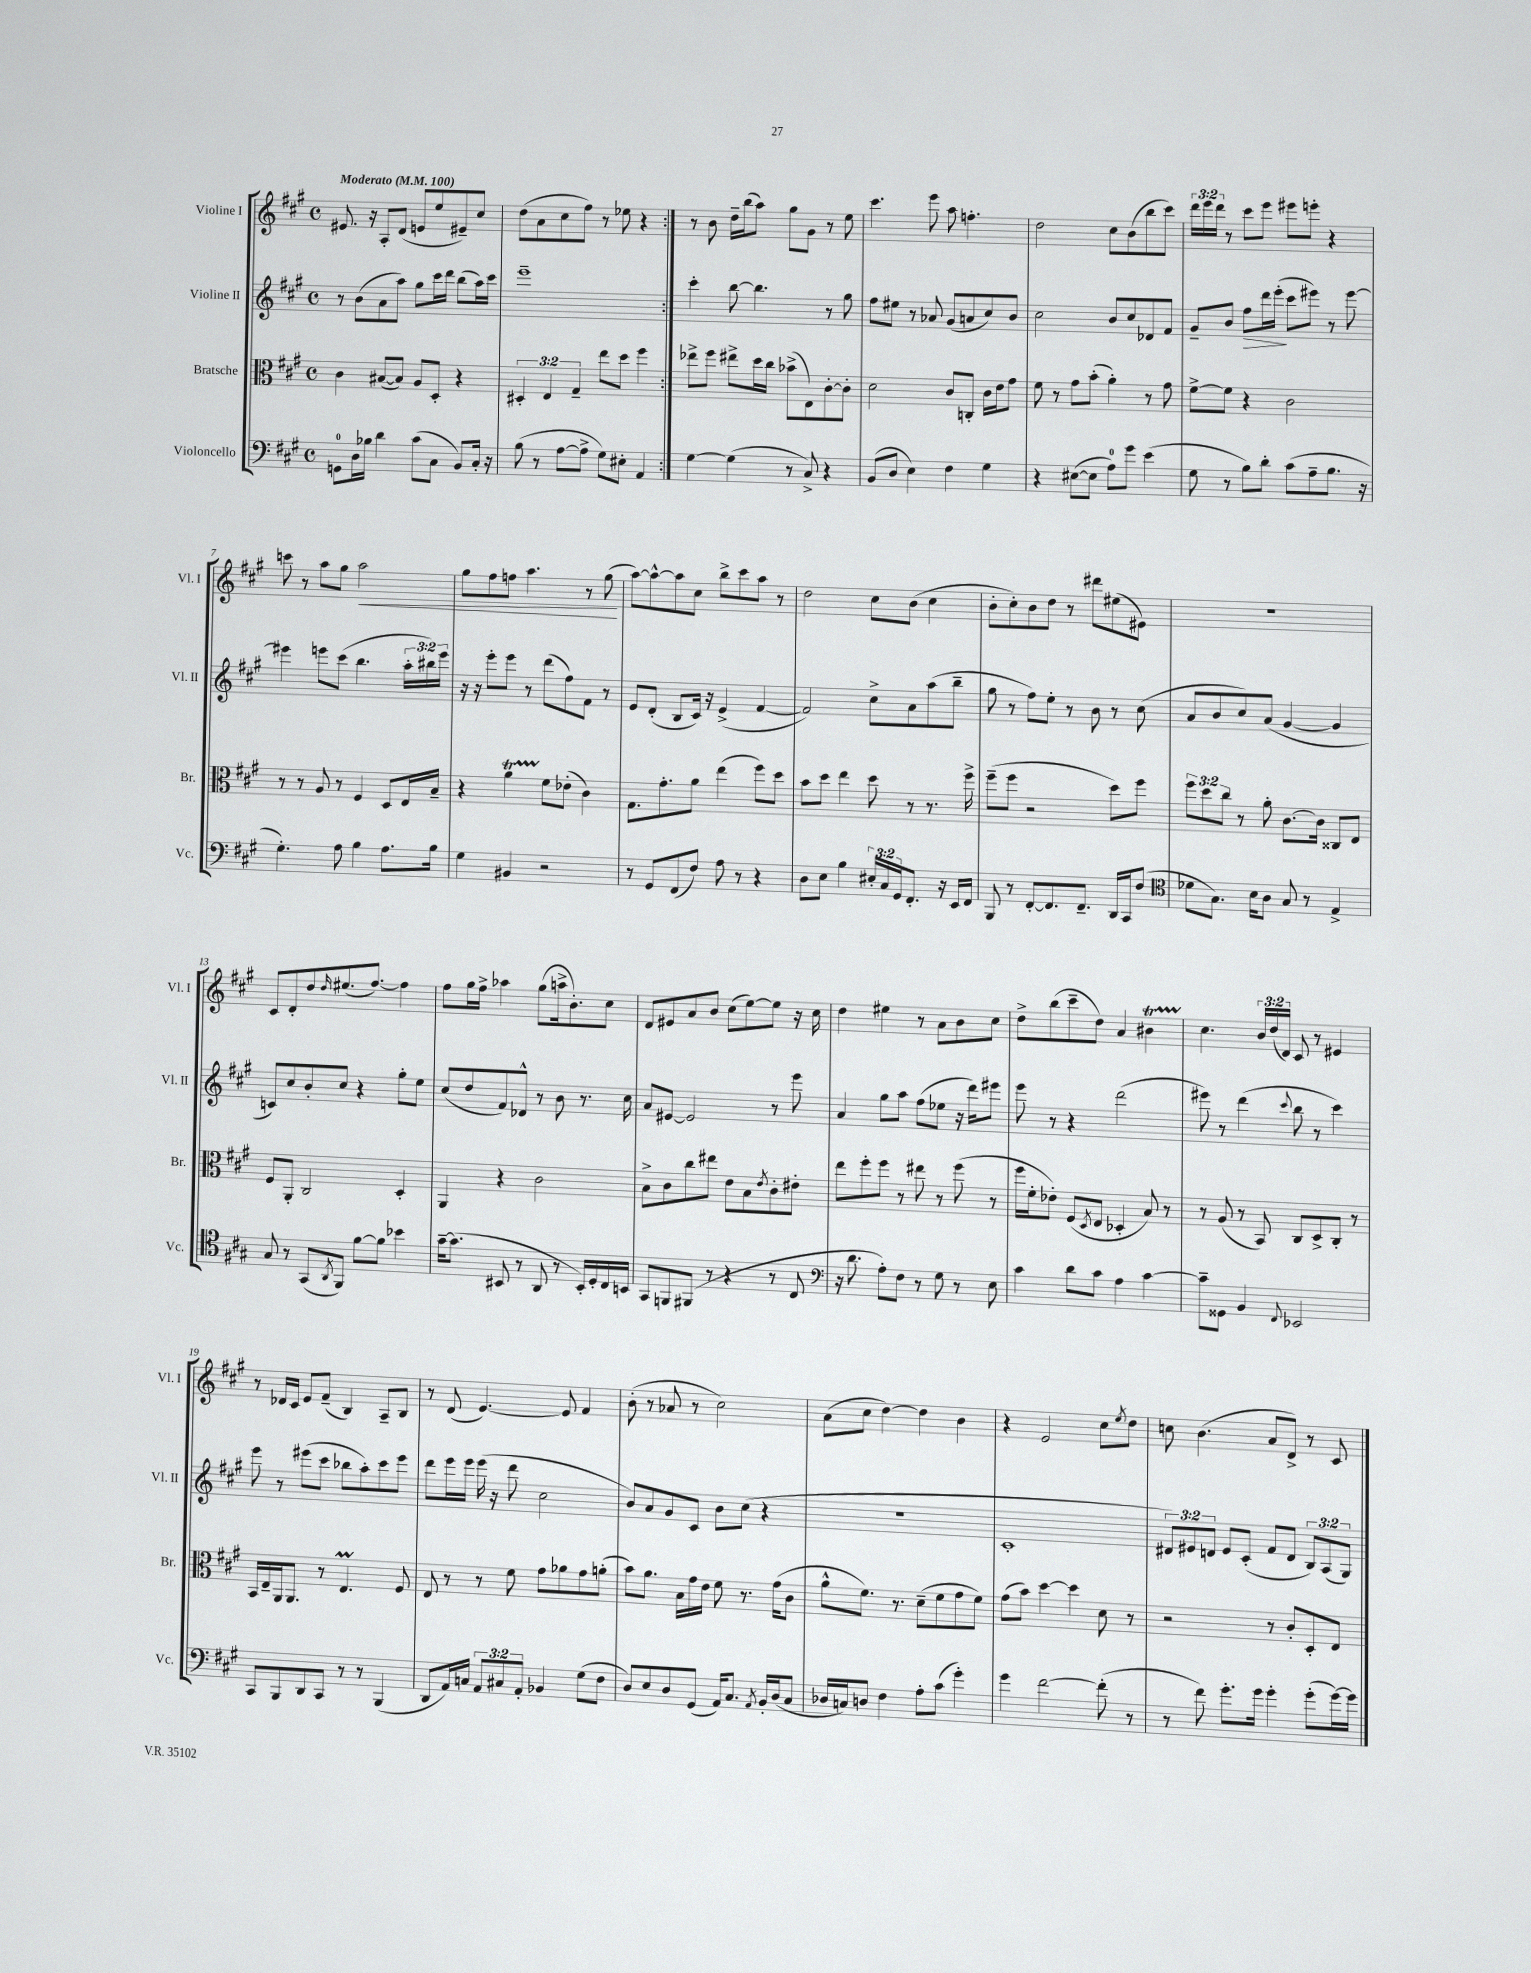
<<
\new StaffGroup <<
\new Staff = "s0" \with { instrumentName = "Violine I" shortInstrumentName = "Vl. I" } {
    \clef treble \key a \major \defaultTimeSignature \time 4/4 \override Staff.TupletNumber.text = #tuplet-number::calc-fraction-text \tempo "Moderato" 4 = 100
    \repeat volta 2 { eis'8. r16 a8-. d'8( e'8 e''8 eis'8--) cis''8 |
    d''8( a'8 cis''8 fis''8) r8 ees''8 r4 | }
    r8 b'8 d''16-- b''16( a''8) gis''8 gis'8 r8 e''8 |
    cis'''4. e'''8 a''8 f''4.-. |
    d''2 cis''8 b'8( b''8 cis'''8) |
    \tuplet 3/2 { d'''16 e'''16 d'''16 } r8 cis'''8 e'''8 eis'''8 e'''8-. r4 |
    c'''8 r8 a''8 gis''8 a''2\< |
    gis''8 fis''8 f''8 a''4. r8 gis''8\!( |
    a''8~) a''8~-^ a''8 cis''8 b''8-> cis'''8 a''8 r8 |
    d''2 cis''8 b'8( cis''4 |
    b'8-. cis''8-.) b'8 d''8 r8 dis'''8 eis''8( eis'8) |
    r1 |
    cis'8 d'8-. d''8 \grace { d''16 } eis''8.( fis''8.~) fis''4 |
    fis''8 gis''16 fis''16-> aes''4 gis''8( a''16-> b'8.-.) cis''8 |
    d'8 eis'8 a'8 b'8 cis''8( e''8~) e''8 r16 cis''16 |
    d''4 eis''4 r8 a'8 b'8 cis''8 |
    d''8-> b''8( cis'''8-- d''8) a'4 bis'4\startTrillSpan |
    cis''4.\stopTrillSpan \tuplet 3/2 { b'16 d''16( d'16) } cis'8 r8 eis'4 |
    r8 des'16 cis'16 e'8 fis'8--( b4) a8-- b8 |
    r8 d'8( e'4.~) e'8 fis'4 |
    b'8-.( r8 aes'8 r8 cis''2) |
    a'8( cis''8 d''4~) d''4 b'4 |
    r4 e'2 cis''8 \acciaccatura { e''8 } d''8 |
    c''8 b'4.( a'8 d'8->) r8 cis'8 \bar "|." |
}
\new Staff = "s1" \with { instrumentName = "Violine II" shortInstrumentName = "Vl. II" } {
    \clef treble \key a \major \defaultTimeSignature \time 4/4 \override Staff.TupletNumber.text = #tuplet-number::calc-fraction-text
    \repeat volta 2 { r8 b'8( a'8 a''8) gis''8 cis'''16 d'''16 b''8( a''16) cis'''16 |
    e'''1-- | }
    cis'''4-. b''8~ b''4. r8 gis''8 |
    fis''8 eis''8 r8 aes'8 gis'8( a'8 cis''8) b'8 |
    cis''2 b'8 cis''8 des'8 fis'8 |
    gis'8-- b'8 fis''8\> d'''16 e'''16-.\!( cis'''8 eis'''8) r8 eis'''8~ |
    eis'''4 e'''8 cis'''8( b''4. \tuplet 3/2 { a''16-. bis''16) e'''16 } |
    r16 r16 e'''8-. e'''8 r8 d'''8( fis''8) fis'8 r8 |
    e'8 d'8-.( b8 cis'16) r16 e'4->( fis'4~ |
    fis'2) cis''8-> a'8 a''8( b''8-- |
    gis''8 r8 fis''8) e''8-. r8 b'8 r8 cis''8( |
    a'8 b'8 cis''8) a'8( gis'4~ gis'4 |
    c'8) cis''8 b'8-. cis''8 r4 gis''8-. e''8 |
    cis''8( d''8 fis'8) des'8-^ r8 b'8 r8. cis''16 |
    a'8 eis'8~ eis'2 r8 e'''8 |
    a'4 gis''8 a''8 fis''8( ees''8 r16 d'''16) eis'''8 |
    e'''8 r8 r4 d'''2( |
    eis'''8) r8 d'''4( \appoggiatura { cis'''8 } b''8 r8 cis'''4) |
    e'''8 r8 eis'''8( cis'''8 bes''8 a''8-.) cis'''8 eis'''8 |
    d'''8 e'''16 e'''16 e'''16( r16 d'''8 cis''2 |
    b'8) a'8 gis'8 cis'8 b'8 cis''8( r4 |
    R1 |
    cis'1-. |
    \tuplet 3/2 { dis'8) eis'8 d'8 } eis'8 cis'8-.( fis'8 d'8 \tuplet 3/2 { b8) a8( gis8) } \bar "|." |
}
\new Staff = "s2" \with { instrumentName = "Bratsche" shortInstrumentName = "Br." } {
    \clef alto \key a \major \defaultTimeSignature \time 4/4 \override Staff.TupletNumber.text = #tuplet-number::calc-fraction-text
    \repeat volta 2 { cis'4 bis8~( bis8) a8 d8-. r4 |
    \tuplet 3/2 { dis4-. e4 gis4-- } e''8 d''8 fis''4 | }
    ees''8-> fis''8 eis''8-> d''16 cis''16 bes'8->( e8) cis'8~-. cis'8-. |
    d'2 cis'8 c8-. cis'16 e'16 gis'8 |
    fis'8 r8 gis'8 b'8-.( a'4-.) r8 gis'8 |
    fis'8~-> fis'8 r4 cis'2 |
    r8 r8 a8 r8 fis4 d8 e16 b16-- |
    r4 a'4\startTrillSpan fis'8\stopTrillSpan ees'8-.( cis'4) |
    gis8. gis'8.-. a'8 e''4( fis''8) d''8 |
    b'8 d''8 e''4 d''8 r8 r8. fis''16-> |
    fis''8--( fis''8 r2 d''8) fis''8 |
    \tuplet 3/2 { fis''8 d''8 cis''8 } r8 a'8-. cis'8.~ cis'16 cisis8 e8 |
    fis8 a,8-. cis2 d4-. |
    a,4 r4 cis'2 |
    b8-> cis'8 cis''8 eis''8 e'8 b8 \acciaccatura { e'8 } cis'8-. eis'8-. |
    e''8 fis''8-. fis''8 r8 eis''8 r8 fis''8( r8 |
    fis''16 fis'16-. ees'8-.) fis8( \acciaccatura { d8 } e8 des4-. b8) r8 |
    r8 a8( r8 b,8) cis8 d8-> cis8-. r8 |
    b,16 e16-- a,16 a,8. r8 e4.\prall fis8 |
    e8 r8 r8 fis'8 gis'8 aes'8 gis'8 a'8-.( |
    b'8) a'8. b16 gis'16 e'16 fis'8 r8. gis'16( cis'8 |
    a'8-^ fis'8.) r8. d'8--( fis'8 gis'8 fis'8) |
    gis'8( b'8) d''4~ d''4 d'8 r8 |
    r2 r8 cis'8-. d8-. e8 \bar "|." |
}
\new Staff = "s3" \with { instrumentName = "Violoncello" shortInstrumentName = "Vc." } {
    \clef bass \key a \major \defaultTimeSignature \time 4/4 \override Staff.TupletNumber.text = #tuplet-number::calc-fraction-text
    \repeat volta 2 { g,8-0 d16 bes16 d'4 cis'8( cis8 b,8) cis16-. r16 |
    b8( r8 a8~ a8-> gis8) eis8-. a,4 | }
    gis4~ gis4( r8 cis8->) r4 |
    b,8( d8 e4) fis4 gis4 |
    r4 eis8~( eis8 a8-0) gis'8 e'4( |
    gis8 r8 b8) d'8-. cis'8( a8-- b8. r16 |
    gis4.-.) a8 b4 a8. b16 |
    gis4 bis,4 r2 |
    r8 gis,8 fis,8( fis8) a8 r8 r4 |
    d8 e8 b4 \tuplet 3/2 { eis16-. cis16 gis,16 } fis,8.-. r16 e,16 fis,16 |
    b,,8 r8 fis,8~-. fis,8. fis,8.-- d,16 cis,16 fis8( |
    \clef tenor des'8 gis8.) b16 a8 gis8 r8 e4-> |
    gis8 r8 gis,8( \acciaccatura { a,8 } fis,8) fis'8~ fis'8 bes'4 |
    gis'16~-- gis'8.( bis,8 r8 a,8 r8 bis,16-.) d16-. cis16 b,16 |
    gis,8 f,8 fis,8( r8 r4 r8 cis8 |
    \clef bass r16 d'8. a8-.) fis8 r8 gis8 r8 e8 |
    cis'4 d'8 cis'8 a4 cis'4~ |
    cis'8-- gisis,8 b,4 \appoggiatura { fis,8 } ees,2 |
    cis,8 b,,8 d,8 cis,8 r8 r8 b,,4( |
    d,8 a,16) c16 \tuplet 3/2 { a,8 cis8 a,8-. } bes,4 gis8( fis8 |
    d8) e8 d8 gis,8( a,16) cis8. \acciaccatura { a,8 } b,16-. d16( cis8 |
    des16 c16) d8 fis4 a8-. cis'8( gis'4-.) |
    gis'4 fis'2~ fis'8-.( r8 |
    r8 fis'8) gis'8.-. gis'16 gis'4-. gis'8-.( gis'16~) gis'16 \bar "|." |
}
>>
>>
